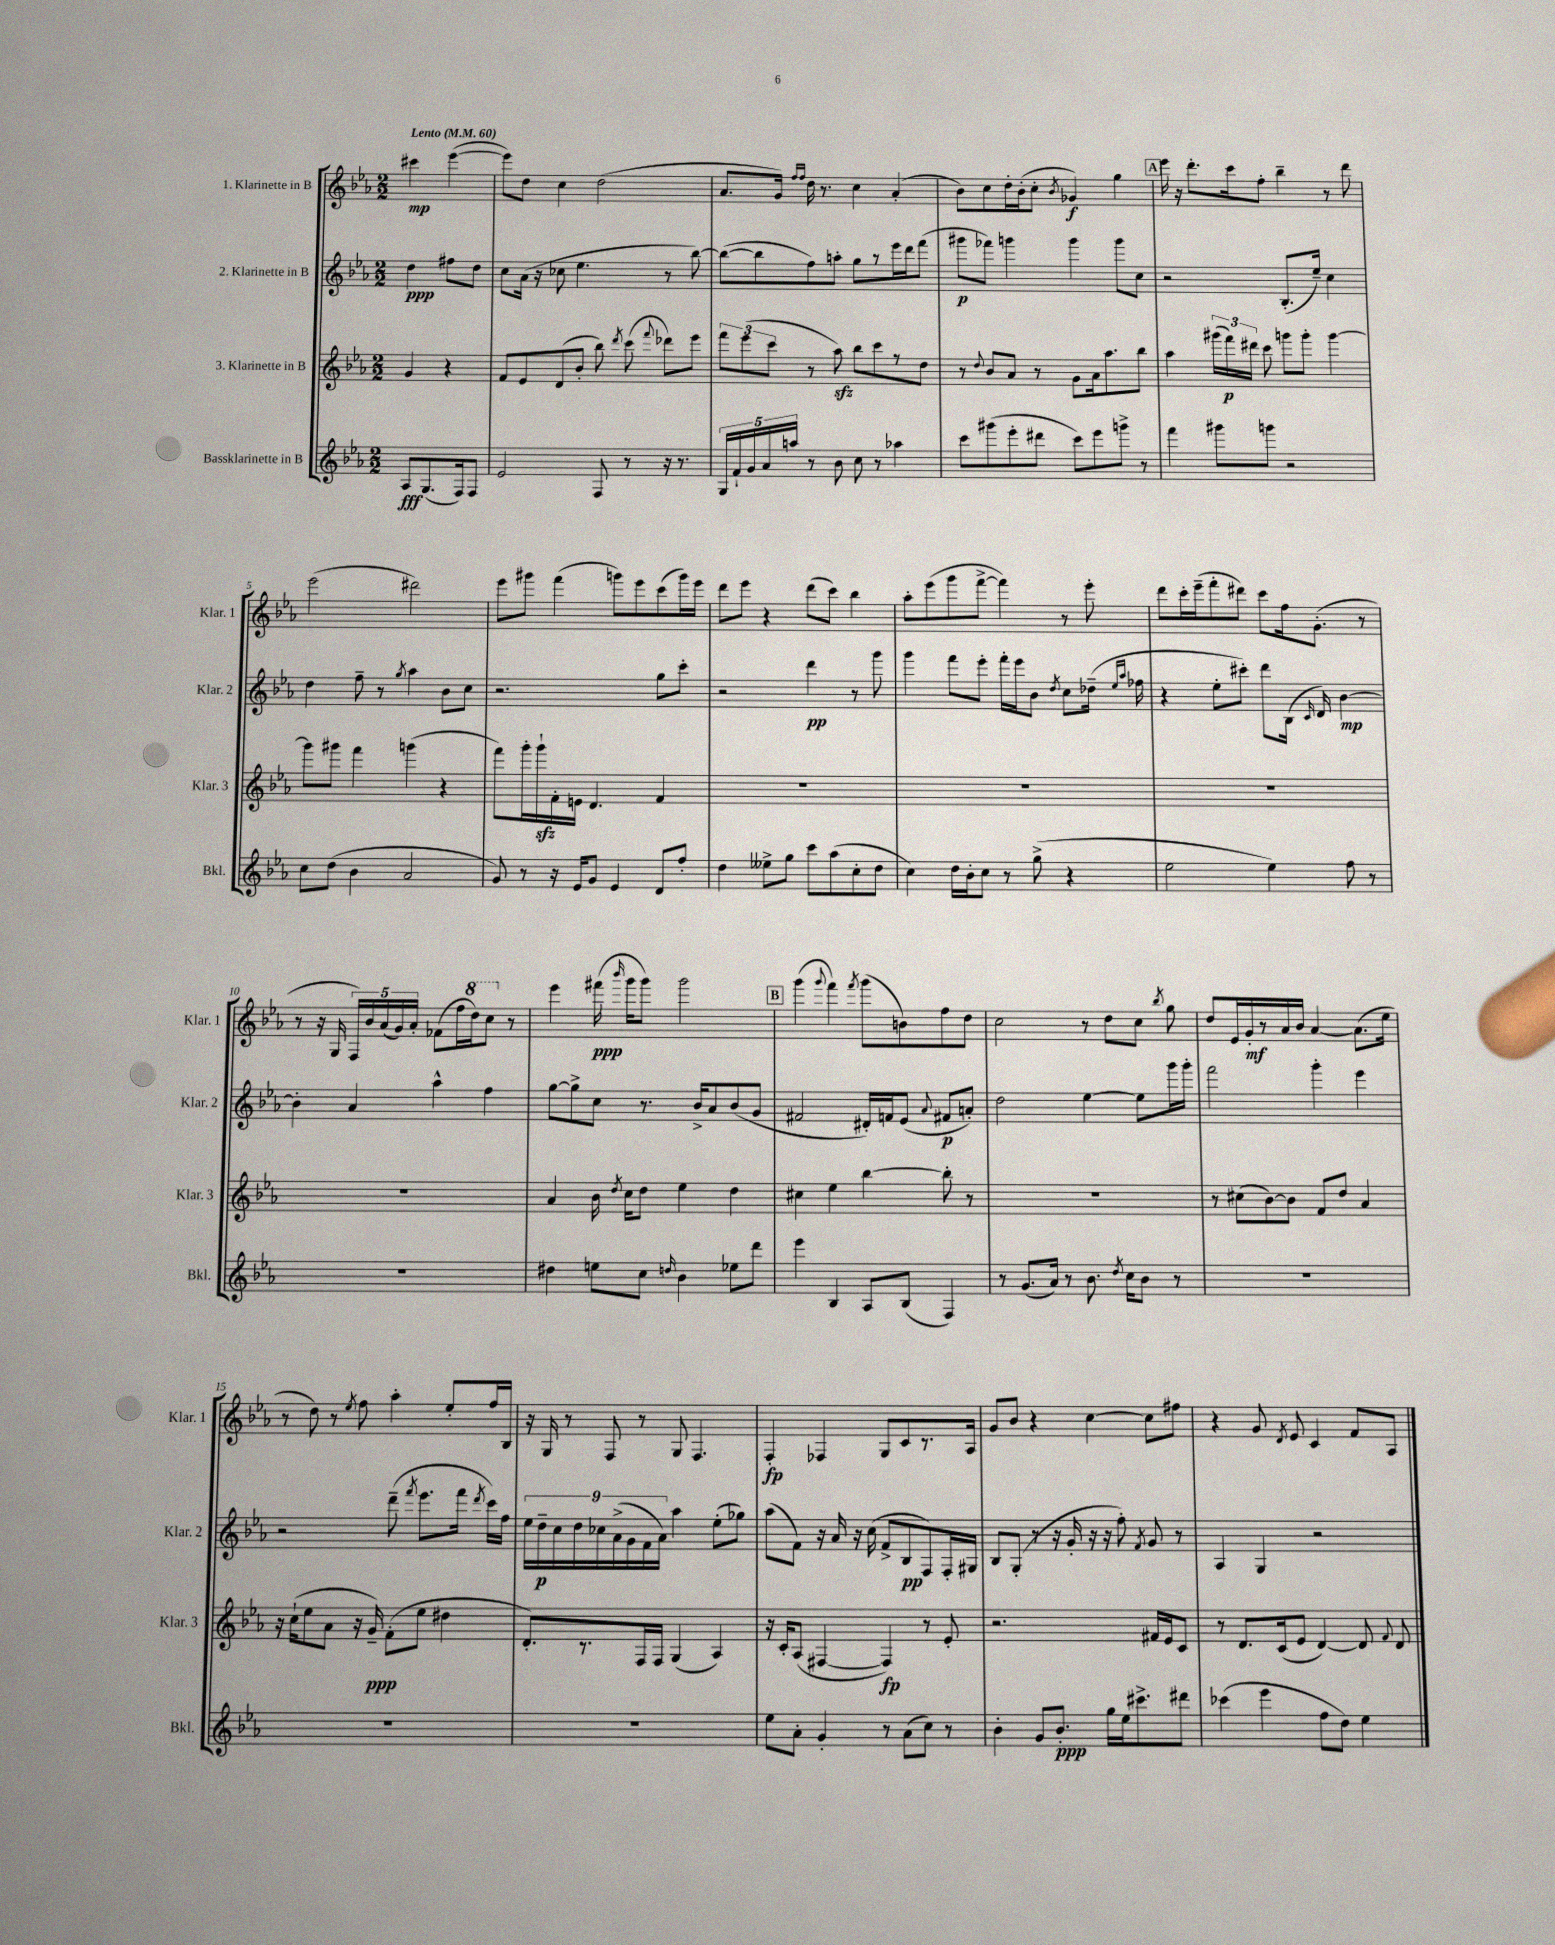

**kern	**kern	**kern	**kern
*staff4	*staff3	*staff2	*staff1
*clefG2	*clefG2	*clefG2	*clefG2
*k[b-e-a-]	*k[b-e-a-]	*k[b-e-a-]	*k[b-e-a-]
*M2/2	*M2/2	*M2/2	*M2/2
*MM60	*MM60	*MM60	*MM60
8A-	4g	4dd	4ccc#
(8.G	.	.	.
.	4r	8ff#	([4eee-
16F)	.	.	.
8F	.	8dd	.
=	=	=	=
2e-	8f	8cc	8eee-])
.	8e-	(16a-	8dd
.	.	16r	.
.	(8d	8cc-	4cc
.	8b-'	4.ee-	.
8F	8bb-)	.	(2dd
.	8qddd	.	.
8r	(8ccc	.	.
.	8qqfff	.	.
16r	8ddd-)	8r	.
8.r	.	.	.
.	8eee-	[8bb-)	.
=	=	=	=
20G	12fff	(8bb-_	8.a-
20f`	.	.	.
.	(12eee-	.	.
20g	.	.	.
.	.	8bb-]	.
20a-	.	.	.
.	12ccc	.	.
.	.	.	16g)
20aa	.	.	.
.	.	.	16qqff
.	.	.	16qqff
8r	8r	8ff)	16dd
.	.	.	8.r
8b-	8aa-)	8aa'	.
8cc	8bb-	8gg	4cc
8r	8ccc	8r	.
4aa-	8r	16eee-	(4a-'
.	.	16ddd	.
.	8dd	(8fff	.
=	=	=	=
8ccc	8r	8ggg#	8b-)
.	8qqdd	.	.
(8ggg#	8b-	8fff-)	8cc
8eee-'	8a-	4ggg	16dd'
.	.	.	(16b-'
8ddd#	8r	.	8cc'
.	.	.	8qb-
8ccc)	8g	4ggg	4g-)
8eee-	16a-	.	.
.	8.aa-	.	.
8ggg^	.	8ggg	4gg
8r	8bb-	8cc	.
=	=	=	=
4fff	4aa-	2r	16eee-
.	.	.	16r
.	.	.	8.ddd'
8ggg#	(24ggg#	.	.
.	24fff)	.	.
.	.	.	16ccc
.	24ddd#	.	.
8ggg	8ccc	.	8ff'
2r	8ggg	(8.B-'	4bb-~
.	8ggg'	.	.
.	.	16ee-~)	.
.	[4ggg	4cc	8r
.	.	.	8ddd
=	=	=	=
8cc	8ggg]	4dd	(2eee-
(8dd	8ggg#	.	.
4b-	4fff	8ff~	.
.	.	8r	.
.	.	8qgg	.
2a-	(4ggg	4aa-	2ddd#)
.	4r	8b-	.
.	.	8cc	.
=	=	=	=
8g)	8fff)	2.r	8eee-
8r	16ggg'	.	8ggg#
.	16ggg`	.	.
16r	16f'	.	(4fff
16e-	16e	.	.
8g	4.d	.	.
4e-	.	.	8ggg)
.	.	.	8eee-
8d	4f	8gg	(8ccc
8ff'	.	8ccc'	16ggg)
.	.	.	16eee-
=	=	=	=
4dd	1r	2r	8ddd
.	.	.	8eee-
8ee--^	.	.	4r
8gg	.	.	.
8ccc	.	4ddd	(8ddd
(8aa-	.	.	8ccc)
8cc'	.	8r	4bb-
8dd	.	8ggg	.
=	=	=	=
4cc)	1r	4ggg	8aa-'
.	.	.	(8eee-
16dd	.	8fff	8ggg
16b-'	.	.	.
8cc	.	8eee-'	[8fff^
8r	.	16fff'	4fff])
.	.	16eee-	.
(8gg^	.	8b-	.
.	.	8qdd	.
4r	.	8cc	8r
.	.	(16dd-~	8eee-'
.	.	16qqee-	.
.	.	16qqaa-	.
.	.	16ff-	.
=	=	=	=
2ee-	1r	4r	8ddd
.	.	.	16ccc'
.	.	.	(16eee-~
.	.	8ee-'	8fff'
.	.	8ccc#')	8ddd#)
4ee-)	.	8ddd	8ccc
.	.	(16B-	16ff
.	.	16qqc	.
.	.	16d)	(8.g'
8ff	.	[4b-	.
8r	.	.	8r
=	=	=	=
1r	1r	4b-']	8r
.	.	.	16r
.	.	.	16G
.	.	4a-	20F)
.	.	.	20b-
.	.	.	(20a-
.	.	.	20g)
.	.	.	20a-'
.	.	4aa-^^	(8f-
.	.	.	16ff
.	.	.	16ddd)
.	.	4ff	8ccc
.	.	.	8r
=	=	=	=
4dd#	4a-	[8gg	4eee-
.	.	8gg^]	.
8ee	16b-	8cc	(16fff#
.	8qdd	.	16qqbbb-
.	16cc	.	16ggg
8cc	8dd	8.r	8ggg)
16qqdd	.	.	.
4b-	4ee-	.	2ggg
.	.	16b-^	.
.	.	8a-	.
8ee-	4dd	(8b-	.
8ddd	.	8g	.
=	=	=	=
4eee-	4cc#	2f#	(4ggg
.	.	.	8qqggg
4B-	4ee-	.	4fff)
.	.	.	8qfff
8A-	[4bb-	16d#')	(8ggg
.	.	16f	.
(8B-	.	(8e-	8b)
.	.	8qqa-	.
4F)	8bb-']	8f#	8ff
.	8r	8a')	8dd
=	=	=	=
8r	1r	2dd	2cc
(8.g	.	.	.
16a-)	.	.	.
8r	.	.	.
8.b-	.	[4ee-	8r
.	.	.	8dd
8qdd	.	.	.
16cc	.	.	.
8b-	.	8ee-]	8cc
.	.	.	8qbb-
8r	.	16ggg	8gg
.	.	16ggg'	.
=	=	=	=
1r	8r	2fff	8dd
.	(8cc#	.	16e-
.	.	.	16g'
.	[8b-)	.	8r
.	8b-]	.	16a-
.	.	.	16b-
.	8f	4ggg'	[4a-
.	8dd	.	.
.	4a-	4eee-	(8.a-]
.	.	.	16ee-
=	=	=	=
1r	16r	2r	8r
.	(16cc`	.	.
.	8ee-	.	8dd)
.	8a-	.	8r
.	.	.	8qee-
.	16r	.	8ff
.	16g~)	.	.
.	(8f'	(8ddd~	4aa-'
.	.	8qfff	.
.	8ee-	8.eee-	.
.	4dd#	.	8ee-'
.	.	16fff	.
.	.	8qddd	.
.	.	16ccc)	16ff
.	.	16ff	16B-
=	=	=	=
1r	8.d')	18ee-	16r
.	.	18dd~	.
.	.	.	16G
.	.	18cc	.
.	.	.	8r
.	.	18dd	.
.	8.r	.	.
.	.	18cc-	.
.	.	.	8F
.	.	(18a-^	.
.	.	18g	.
.	16F	.	8r
.	.	18f	.
.	16F	.	.
.	.	18a-)	.
.	(4G	4aa-	8G
.	.	.	4.F
.	4A-)	(8ee-'	.
.	.	8gg-)	.
=	=	=	=
8ee-	16r	(8aa-	4F'
.	16c'	.	.
8a-'	(8A-	8f)	.
4g'	[4F#	16r	4F-
.	.	16a-	.
.	.	16r	.
.	.	(16cc	.
8r	4F#])	8f^	8G
(8a-	.	8B-	8c
8cc)	8r	8F)	8.r
8r	8e-'	16F'	.
.	.	16G#	16A-
=	=	=	=
4b-'	2.r	8B-	8g
.	.	(8G'	8b-
8g	.	8r	4r
8.b-'	.	16r	.
.	.	16g'	.
.	.	16r	[4cc
16gg	.	16r	.
16ee-	.	8ff')	.
8.ccc#^	.	.	.
.	.	8qf	.
.	16f#	8g	8cc]
.	16e-	.	.
8ddd#	8c	8r	8ff#
=	=	=	=
(4ccc-	8r	4A-	4r
.	8.d	.	.
4eee-	.	4G	8g
.	(16c	.	.
.	.	.	8qd
.	8e-	.	8e-
8ff	[4d)	2r	4c
8dd)	.	.	.
4ee-	8d]	.	8f
.	8qqf	.	.
.	8d	.	8A-
==	==	==	==
*-	*-	*-	*-
